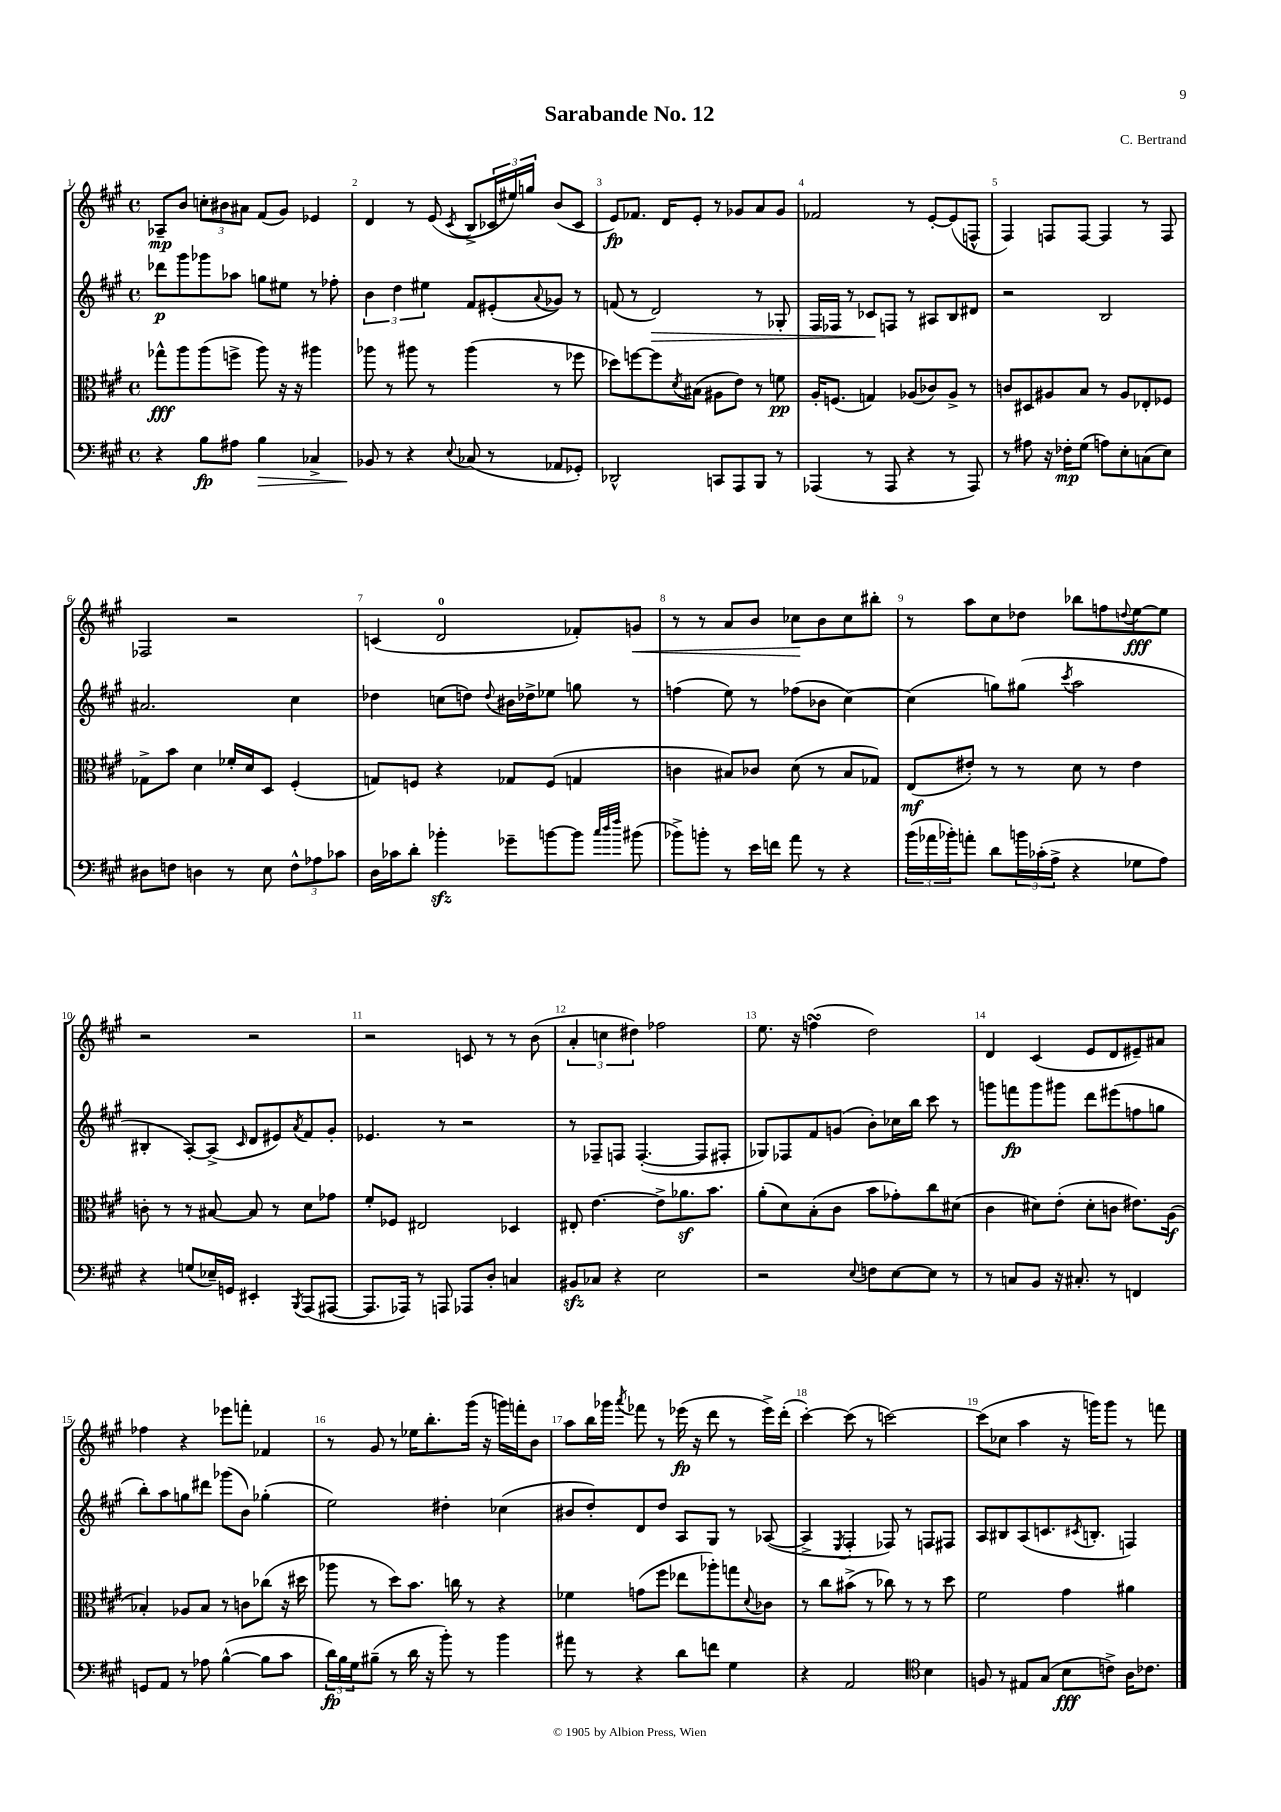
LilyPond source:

\header { title = "Sarabande No. 12" composer = "C. Bertrand" }
<<
\new StaffGroup <<
\new Staff = "s0" {
    \clef treble \key a \major \defaultTimeSignature \time 4/4
    aes8--\mp b'8 \tuplet 3/2 { c''8-. bis'8 ais'8 } fis'8( gis'8) ees'4 |
    d'4 r8 e'8( \acciaccatura { cis'8 } b8-> \tuplet 3/2 { ces'16 eis''16) g''16 } b'8( ces'8 |
    e'8\fp) fes'8. d'16 e'8-. r8 ges'8 a'8 ges'8 |
    fes'2 r8 e'8~-. e'8( f8-^ |
    fis4) f8 f8~ f4 r8 f8 |
    fes2 r2 |
    c'4( d'2-0 fes'8-.) g'8\< |
    r8 r8 a'8 b'8 ces''8\! b'8 ces''8 bis''8-. |
    r8 a''8 cis''8 des''8 bes''8 f''8 \appoggiatura { d''8 } e''8~\fff e''8 |
    r2 r2 |
    r2 c'8 r8 r8 b'8( |
    \tuplet 3/2 { a'4-. c''4 dis''4) } fes''2 |
    e''8. r16 f''4\turn( d''2) |
    d'4 cis'4( e'8 d'8 eis'8--) ais'8 |
    fes''4 r4 ees'''8 f'''8-. fes'4 |
    r8 gis'8 r8 ees''16 b''8.-. gis'''16( r16 g'''16) f'''16-. b'8 |
    a''8 b''16 ges'''16 \acciaccatura { a'''8 } fes'''8 r8 ees'''16\fp( r16 d'''8 r8 ees'''16->) d'''16-.( |
    cis'''4~-.) cis'''8( r8 c'''2~) |
    c'''8( ces''8 a''4 r16 g'''16) g'''8 r8 f'''8 \bar "|." |
}
\new Staff = "s1" {
    \clef treble \key a \major \defaultTimeSignature \time 4/4
    des'''8\p gis'''8 ges'''8 aes''8 g''8 eis''8 r8 fes''8-. |
    \tuplet 3/2 { b'4 d''4 eis''4 } fis'8 eis'8-.( \appoggiatura { a'8 } ges'8) r8 |
    f'8( r8 d'2\>) r8 ges8-. |
    fis16 fes16 r8 ces'8\! f8 r8 ais8 b8 dis'8 |
    r2 b2 |
    ais'2. cis''4 |
    des''4 c''8( d''8) \appoggiatura { d''8 } bis'16 des''16-> ees''8 g''8 r8 |
    f''4( e''8) r8 fes''8( bes'8 cis''4~) |
    cis''4( g''8) gis''8( \acciaccatura { cis'''8 } a''2 |
    bis4-. a8~-.) a8->( \grace { cis'16 } d'8 eis'8) \acciaccatura { a'8 } fis'8 gis'8-. |
    ees'4. r8 r2 |
    r8 fes8-- f8 f4.~-.( f8 fis8-. |
    ges8) fes8 fis'8 g'8( b'8-.) ces''16 b''16 cis'''8 r8 |
    g'''8 f'''8\fp g'''8 gis'''8 d'''8 eis'''8( f''8 g''8 |
    b''8-.) a''8 g''8 dis'''8 ges'''8( b'8) ges''4-.( |
    e''2) dis''4-. ces''4( |
    bis'8 d''8-.) d'8 d''8 a8 gis8 r8 aes8~( |
    aes4-> \acciaccatura { e8 } fis4-. fes8) r8 f8 fis8 |
    a8 bis8 a8( c'8. \acciaccatura { cis'8 } b8.-. f4) \bar "|." |
}
\new Staff = "s2" {
    \clef alto \key a \major \defaultTimeSignature \time 4/4
    ges''8-^\fff a''8 a''8( f''8-> a''8) r16 r16 ais''4 |
    aes''8 r8 ais''8 r8 ais''4( r8 fes''8 |
    des''8) f''8~ f''8 \acciaccatura { d'8 } bis8( ais8 e'8) r8 f'8\pp |
    a16-. f8.( g4) aes8( ces'8) aes8-> r8 |
    c'8 dis8 ais8 b8 r8 ais8 ees8-. fes8 |
    ges8-> b'8 d'4 fes'16-. d'16 d8 fis4-.( |
    g8) f8 r4 ges8 f8( g4 |
    c'4 bis8) ces'8 d'8( r8 bis8 ges8) |
    e8\mf( eis'8-.) r8 r8 d'8 r8 eis'4 |
    c'8-. r8 r8 bis8~ bis8 r8 d'8 ges'8 |
    fis'8-. fes8 eis2 des4 |
    eis8-. e'4.~ e'8-> aes'8.\sf b'8. |
    a'8-.( d'8) b8-.( cis'8 b'8 ges'8-.) cis''8 dis'8( |
    cis'4 dis'8) e'8-.( dis'8-. c'8 eis'8.) a16\f( |
    bes4-.) aes8 bes8 r8 c'8 ces''8( r16 dis''16 |
    aes''8 r8 d''8) b'8. c''16 r8 r4 |
    fes'4 g'8( fis''8 ees''8 aes''8-.) g''8 \appoggiatura { d'8 } ces'8 |
    r8 cis''8 bis'8->( r8 ces''8) r8 r8 d''8 |
    fis'2 gis'4 ais'4 \bar "|." |
}
\new Staff = "s3" {
    \clef bass \key a \major \defaultTimeSignature \time 4/4
    r4 b8\fp ais8 b4\> ces4-> |
    bes,8\! r8 r4 \appoggiatura { e8 } ces8( r8 aes,8 ges,8-.) |
    des,2-^ c,8 a,,8 b,,8 r8 |
    aes,,4( r8 aes,,8 r4 r8 aes,,8) |
    r8 ais8 r16 fes16-.\mp gis8( a8) e8-. c8( e8) |
    dis8 f8 d4 r8 e8 \tuplet 3/2 { f8-^ aes8 ces'8 } |
    d16 ces'16 d'8-. bes'4-.\sfz ges'8-- b'8~ b'8 \grace { cis''32 d''32 fis''32 } bis'8( |
    bes'8->) b'8-. r8 e'16 f'16 a'8 r8 r4 |
    \tuplet 3/2 { b'16( aes'16 bes'16-.) } a'8-. d'8 \tuplet 3/2 { b'16 ces'16-.( a16-> } r4 ges8 a8) |
    r4 g8( ees16--) g,16 eis,4-. \acciaccatura { b,,8 } a,,8( ais,,8~ |
    ais,,8. aes,,16) r8 a,,8 aes,,8 d8-. c4 |
    bis,8\sfz ces8 r4 e2 |
    r2 \appoggiatura { e8 } f8 e8~ e8 r8 |
    r8 c8 b,8 r16 cis8.-. r8 f,4 |
    g,8 a,8 r8 aes8 b4~-^( b8 cis'8 |
    \tuplet 3/2 { d'16\fp) b16 gis16 } bis8--( r8 d'16 r16 b'8-.) r8 b'4 |
    ais'8 r8 r4 d'8 f'8 gis4 |
    r4 a,2 \clef tenor b4 |
    f8 r8 eis8 gis8( b8\fff c'8->) a16 ces'8. \bar "|." |
}
>>
>>
\layout { \context { \Score \override BarNumber.break-visibility = ##(#f #t #t) barNumberVisibility = #all-bar-numbers-visible } }
